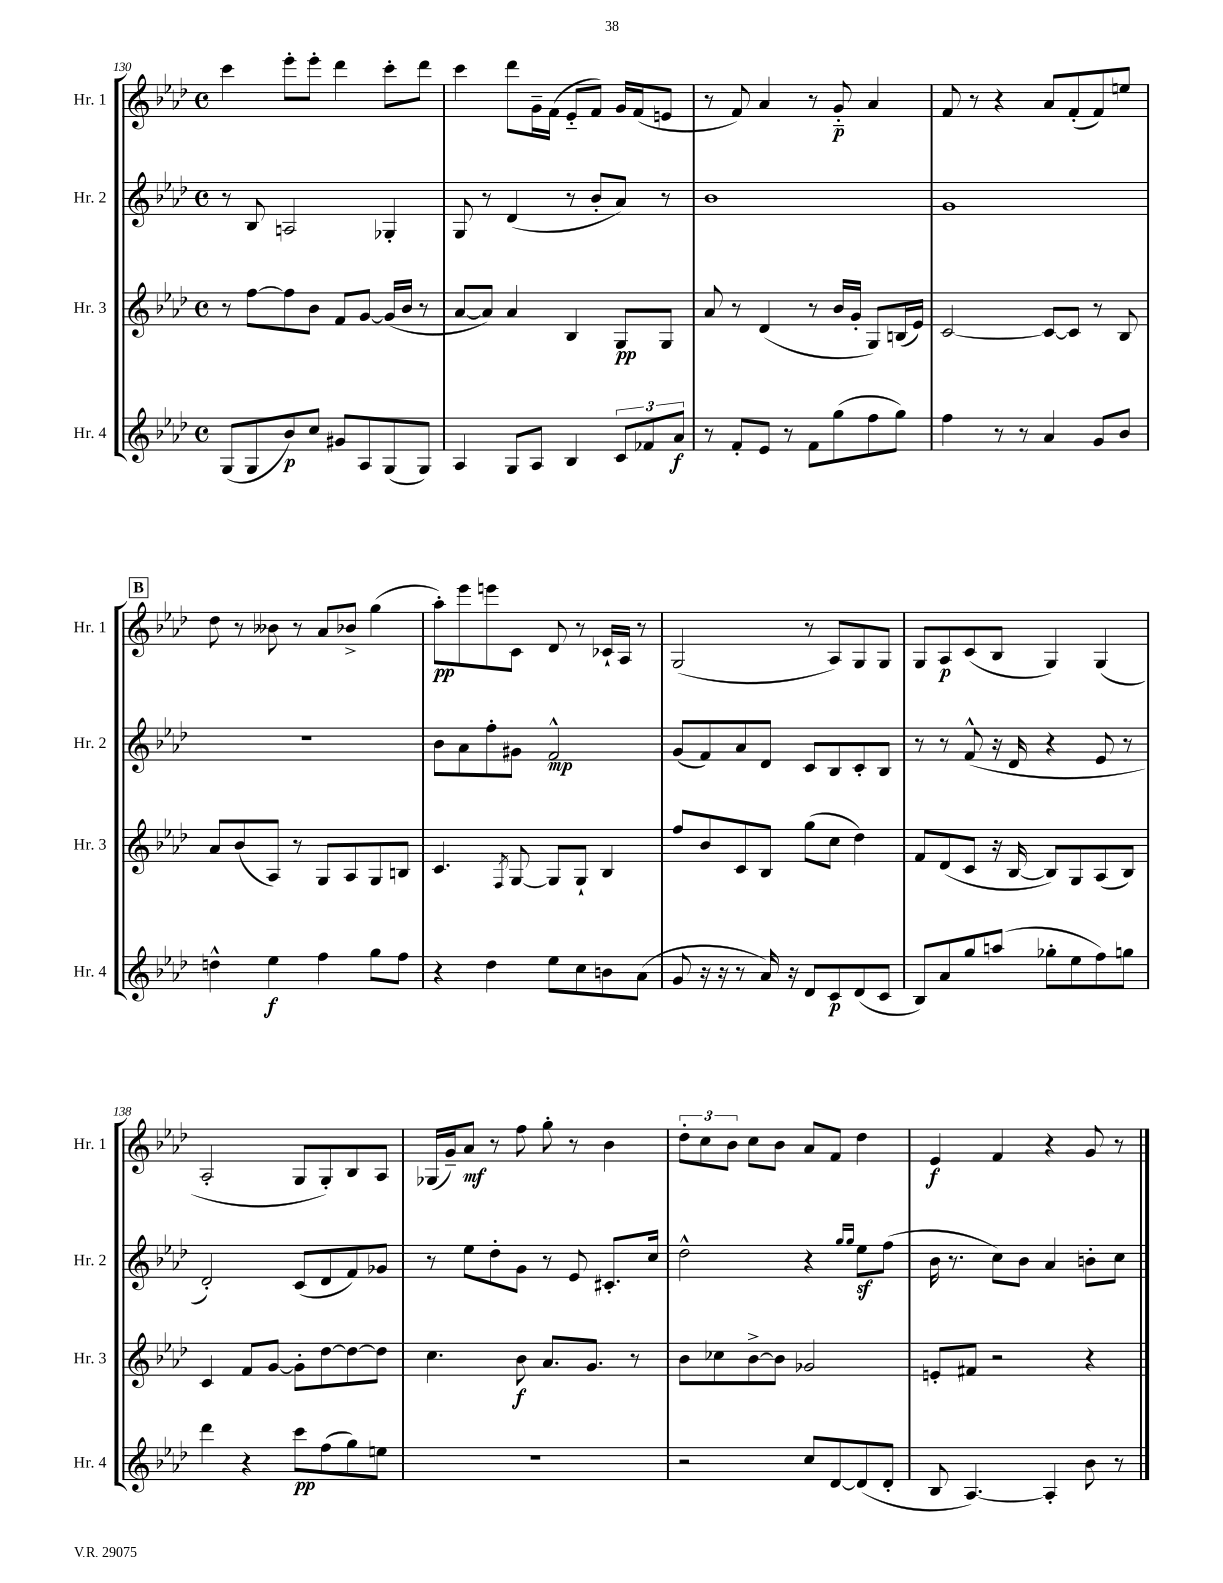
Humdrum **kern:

**kern	**kern	**kern	**kern
*staff4	*staff3	*staff2	*staff1
*clefG2	*clefG2	*clefG2	*clefG2
*k[b-e-a-d-]	*k[b-e-a-d-]	*k[b-e-a-d-]	*k[b-e-a-d-]
*M4/4	*M4/4	*M4/4	*M4/4
*met(c)	*met(c)	*met(c)	*met(c)
(8G	8r	8r	4ccc
8G	[8ff	8B-	.
8b-)	8ff]	2A	8eee-'
8cc	8b-	.	8eee-'
8g#	8f	.	4ddd-
8A-	[8g	.	.
(8G	(16g]	4G-'	8ccc'
.	16b-	.	.
8G)	8r	.	8ddd-
=	=	=	=
4A-	[8a-	8G	4ccc
.	8a-])	8r	.
8G	4a-	(4d-	8ddd-
8A-	.	.	16g~
.	.	.	(16f
4B-	4B-	8r	8e-'~
.	.	8b-'	8f)
12c	8G	8a-)	16g
.	.	.	(16f
12f-	.	.	.
.	8G	8r	8e
12a-	.	.	.
=	=	=	=
8r	8a-	1b-	8r
8f'	8r	.	8f)
8e-	(4d-	.	4a-
8r	.	.	.
8f	8r	.	8r
(8gg	16b-	.	8g'~
.	16g'	.	.
8ff	8G)	.	4a-
8gg)	(16B	.	.
.	16e-)	.	.
=	=	=	=
4ff	[2c	1g	8f
.	.	.	8r
8r	.	.	4r
8r	.	.	.
4a-	8c_	.	8a-
.	8c]	.	(8f'
8g	8r	.	8f)
8b-	8B-	.	8ee
=	=	=	=
4dd^^	8a-	1r	8dd-
.	(8b-	.	8r
4ee-	8A-)	.	8b--
.	8r	.	8r
4ff	8G	.	8a-
.	8A-	.	8b-^
8gg	8G	.	(4gg
8ff	8B	.	.
=	=	=	=
4r	4.c	8b-	8aa-')
.	.	8a-	8eee-
4dd-	.	8ff'	8eee
.	8qF	.	.
.	[8G	8g#	8c
8ee-	8G]	2f^^	8d-
8cc	8G`	.	8r
8b	4B-	.	16c-`
.	.	.	16A-
(8a-	.	.	8r
=	=	=	=
8g	8ff	(8g	(2G
16r	8b-	8f)	.
16r	.	.	.
8r	8c	8a-	.
16a-)	8B-	8d-	.
16r	.	.	.
8d-	(8gg	8c	8r
8c	8cc	8B-	8A-)
(8d-	4dd-)	8c'	8G
8c	.	8B-	8G
=	=	=	=
8B-)	8f	8r	8G
8a-	(8d-	8r	8A-
8gg	8c	(8f^^	(8c
(8aa	16r	16r	8B-
.	[16B-	16d-	.
8gg-'	8B-])	4r	4G)
8ee-	8G	.	.
8ff)	(8A-	8e-	(4G
8gg	8B-)	8r	.
=	=	=	=
4ddd-	4c	2d-')	2A-'
4r	8f	.	.
.	[8g	.	.
8ccc	8g']	(8c	8G
(8ff	[8dd-	8d-	8G')
8gg)	8dd-_	8f)	8B-
8ee	8dd-]	8g-	8A-
=	=	=	=
1r	4.cc	8r	(16G-
.	.	.	16g~)
.	.	8ee-	8a-
.	.	8dd-'	8r
.	8b-	8g	8ff
.	8.a-	8r	8gg'
.	.	8e-	8r
.	8.g	.	.
.	.	8.c#'	4b-
.	8r	.	.
.	.	16cc	.
=	=	=	=
2r	8b-	2dd-^^	12dd-'
.	.	.	12cc
.	8cc-	.	.
.	.	.	12b-
.	[8b-^	.	8cc
.	8b-]	.	8b-
8cc	2g-	4r	8a-
[8d-	.	.	8f
.	.	16qqgg	.
.	.	16qqgg	.
(8d-]	.	8ee-	4dd-
8d-'	.	(8ff	.
=	=	=	=
8B-	8e'	16b-	4e-
.	.	8.r	.
[4.A-)	8f#	.	.
.	2r	8cc)	4f
.	.	8b-	.
4A-']	.	4a-	4r
8b-	4r	8b'	8g
8r	.	8cc	8r
==	==	==	==
*-	*-	*-	*-
